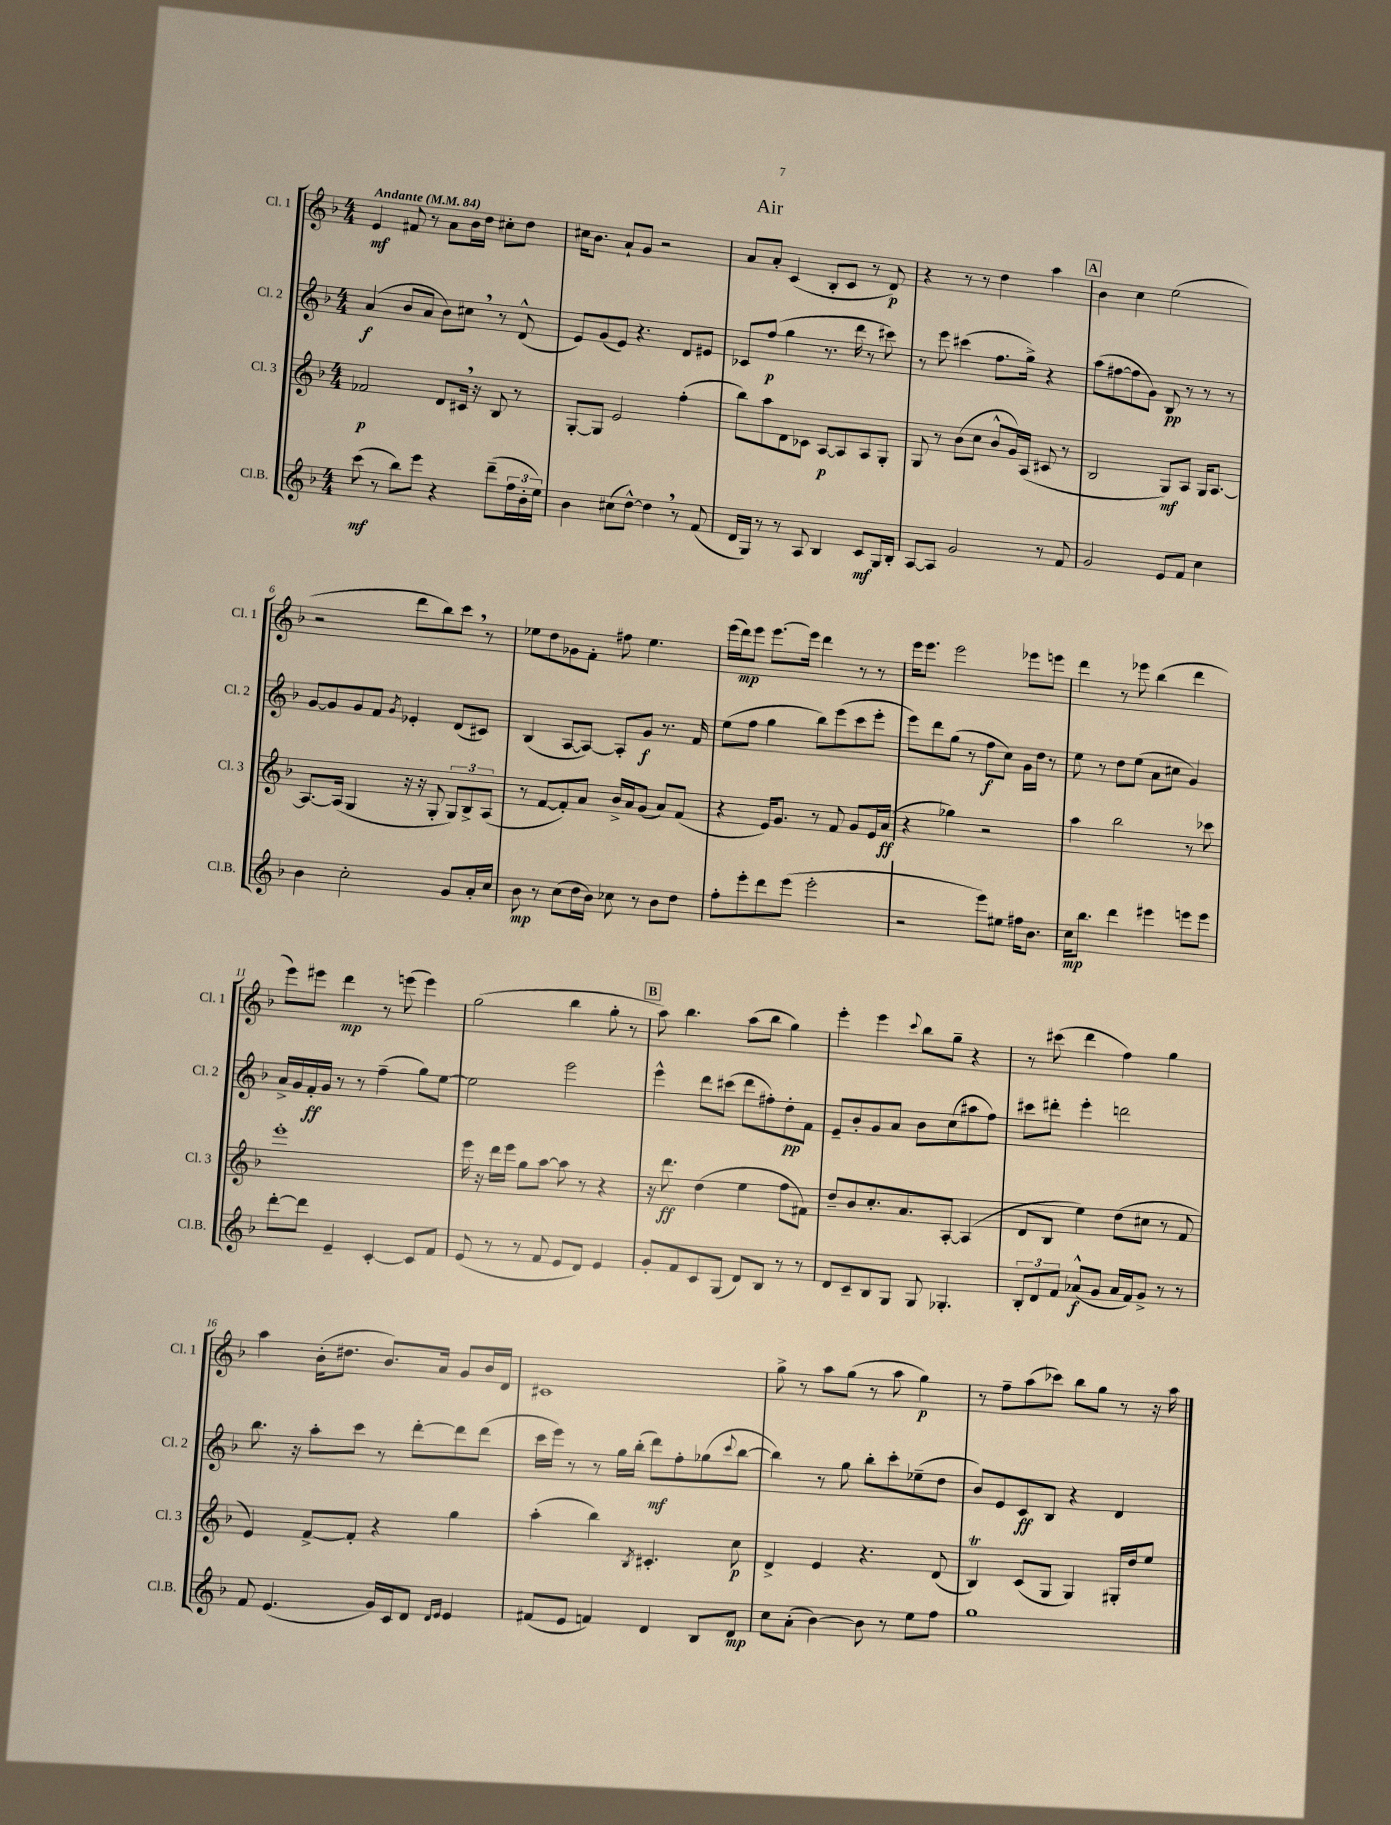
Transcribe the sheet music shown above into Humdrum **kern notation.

**kern	**kern	**kern	**kern
*staff4	*staff3	*staff2	*staff1
*clefG2	*clefG2	*clefG2	*clefG2
*k[b-]	*k[b-]	*k[b-]	*k[b-]
*M4/4	*M4/4	*M4/4	*M4/4
*MM84	*MM84	*MM84	*MM84
(8ccc	2f-	(4a	4e
8r	.	.	.
8bb-)	.	8b-	8f#
8eee	.	8a	8r
4r	8d	8b-)	8a
.	16c#	8cc#	16b-
.	16r	.	16dd
(8ddd~	8B-	8r	8cc#'
24ff	8r	(8d^^	8dd
24b-'	.	.	.
24ee)	.	.	.
=	=	=	=
4b-	[8G'	8e)	16cc#
.	.	.	8.b-
.	8G]	(8g	.
(8cc#	2e	8e)	8a`
[8dd^^)	.	4.r	8g
4dd]	.	.	2r
8r	(4ff'	8d	.
(8f	.	8e#	.
=	=	=	=
16d	8bb-)	8c-	8a
16G)	.	.	.
8r	8aa	(8ff	8a'
8r	8d	4gg	(4c
8A	8c-	.	.
4B-	[8A	8.r	8B-'
.	8A]	.	8c
.	.	16ddd	.
8c	8A	8r	8r
16G	8G'	8ccc#)	8d)
16B-'	.	.	.
=	=	=	=
[8A	8G	8r	4r
8A]	8r	8eee	.
2g	(8b-	(4ccc#	8r
.	8cc	.	8r
.	8b-^^	8.ff	4dd
.	16g)	.	.
.	(16A	16gg^)	.
8r	8c#	4r	4aa
8f	8r	.	.
=	=	=	=
2g	2B-	(8aa	4b-
.	.	[8ff#	.
.	.	8ff#]	4cc
.	.	8g)	.
8e	8G)	8B-	(2ee
8f	8A	8r	.
4cc	16G	8r	.
.	[8.A	.	.
.	.	8r	.
=	=	=	=
4b-	8.A_	[8g	2r
.	.	8g]	.
.	(16A]	.	.
2cc'	4G	8g	.
.	.	8f	.
.	.	8qg	.
.	16r	4e-'	8ddd
.	16r	.	.
.	8G'	.	8bb-)
8g	12G)	(8d	8ccc
.	12B-^	.	.
16a'	.	8c#)	8r
.	(12A	.	.
16cc	.	.	.
=	=	=	=
8b-	8r	(4B-	8ee-
8r	[8f	.	8dd
(8cc	8f'])	[8A	8g-
16dd	8a	8A_)	8f'
16b-)	.	.	.
8cc-	16b-^	8A']	8ff#
.	16a	.	.
8r	(8g	8g	4.ee-
8b-	8a)	8.r	.
8dd	(8f	.	.
.	.	16f	.
=	=	=	=
8ff'	4r	(8ee	(16eee
.	.	.	16ddd)
8eee'	.	8ff	8eee
8ddd	16e)	4gg	[8.eee
.	8.g	.	.
(8eee	.	.	.
.	.	.	16eee]
2eee'	8r	8bb-)	4ddd
.	8f	(8eee	.
.	8g	8ccc	8r
.	16e	8eee'	8r
.	(16a	.	.
=	=	=	=
2r	4r	8eee)	16eee
.	.	.	8.eee
.	.	8ddd	.
.	4gg-)	(8gg	2eee
.	.	8r	.
8eee)	2r	8ff	.
8ee#	.	8cc)	.
16ff#	.	16g	8eee-
8.b-	.	16dd	.
.	.	8r	8eee
=	=	=	=
16cc	4aa	8ee	4ddd
8.bb-	.	.	.
.	.	8r	.
4ddd	2bb-	8dd	8r
.	.	(8ee	8eee-
4eee#	.	8a	(4bb-
.	.	8cc#	.
8eee	8r	4g)	4ddd
8eee	8ccc-	.	.
=	=	=	=
[8ddd'	1eee'	16a^	8eee)
.	.	16g	.
8ddd]	.	16f'	8eee#
.	.	16g	.
4e~	.	8r	4ddd
.	.	8r	.
[4c'	.	(4ff~	8r
.	.	.	(8eee
8c]	.	8gg)	4eee)
8f	.	[8ee	.
=	=	=	=
(8e	16eee	2ee]	(2gg
.	16r	.	.
8r	16ddd	.	.
.	16eee	.	.
8r	8gg	.	.
8f	[8aa	.	.
8e	8aa]	2eee	4bb-
8d)	8r	.	.
4e	4r	.	8gg'
.	.	.	8r
=	=	=	=
8g'	16r	4eee^^	8aa)
.	8.ddd	.	.
8f	.	.	4.bb-
8c	(4dd	8ddd	.
(8G	.	(8ccc#	.
8d)	4ee	8ddd	(8aa
8B-	.	8ff#')	8bb-
8r	8ff	8dd'	4gg)
8r	8f#)	8f	.
=	=	=	=
8d	8dd~	8e~	4eee'
8c~	8b-	8b-'	.
8B-	8.cc'	8g	4eee
8G	.	8a	.
.	8.a	.	.
.	.	.	8qqccc
8G	.	8b-	8bb-
4.G-'	[8A'	(8cc	8gg~
.	(4A]	8aa#	4r
.	.	8ff)	.
=	=	=	=
12B-'	8d	8ccc#	8r
12d	.	.	.
.	8B-	8ddd#'	(8ccc#
12f	.	.	.
(8a-^^	4ee)	4eee'	4ddd
8g	.	.	.
16a-	(8dd	2ddd	4ff)
16f)	.	.	.
8g^	8cc#	.	.
8r	8r	.	4gg
8r	8f	.	.
=	=	=	=
8f	4e)	8.bb-	4aa
(4.e	.	.	.
.	.	16r	.
.	[8f^	8aa'	(16b-'
.	.	.	8.dd#
.	8f']	8ccc	.
16g)	4r	8r	8.b-)
16c	.	.	.
8d	.	[8ddd'	.
.	.	.	16a
16qqd	.	.	.
16qqe	.	.	.
4e	4gg	8ddd]	8g
.	.	(8ddd	16b-
.	.	.	16d
=	=	=	=
(8f#	(4aa'	16ccc	1c#
.	.	16eee)	.
8e	.	8r	.
4f)	4bb-)	8r	.
.	.	16gg	.
.	.	(16bb-'	.
.	8qB-	.	.
4d	4.c#'	8ddd)	.
.	.	8ff'	.
8B-	.	(8gg-	.
.	.	8qqccc	.
8d	8cc	[8bb-	.
=	=	=	=
8cc	4d^	4bb-])	8gg^
(8a'	.	.	8r
[4b-)	4e	8r	8aa
.	.	8gg	(8gg
8b-]	4.r	8bb-'	8r
8r	.	8ccc'	8aa
8ee	.	(8ee-~	4gg)
8ff	(8d	8dd	.
=	=	=	=
1gg	4B-)	8b-)	8r
.	.	8e	8ff~
.	(8c	8c	(8aa
.	8G	8B-	8ccc-)
.	4G)	4r	8bb-
.	.	.	8gg
.	16G#'	4d	8r
.	16dd	.	.
.	8ee	.	16r
.	.	.	16aa
==	==	==	==
*-	*-	*-	*-
